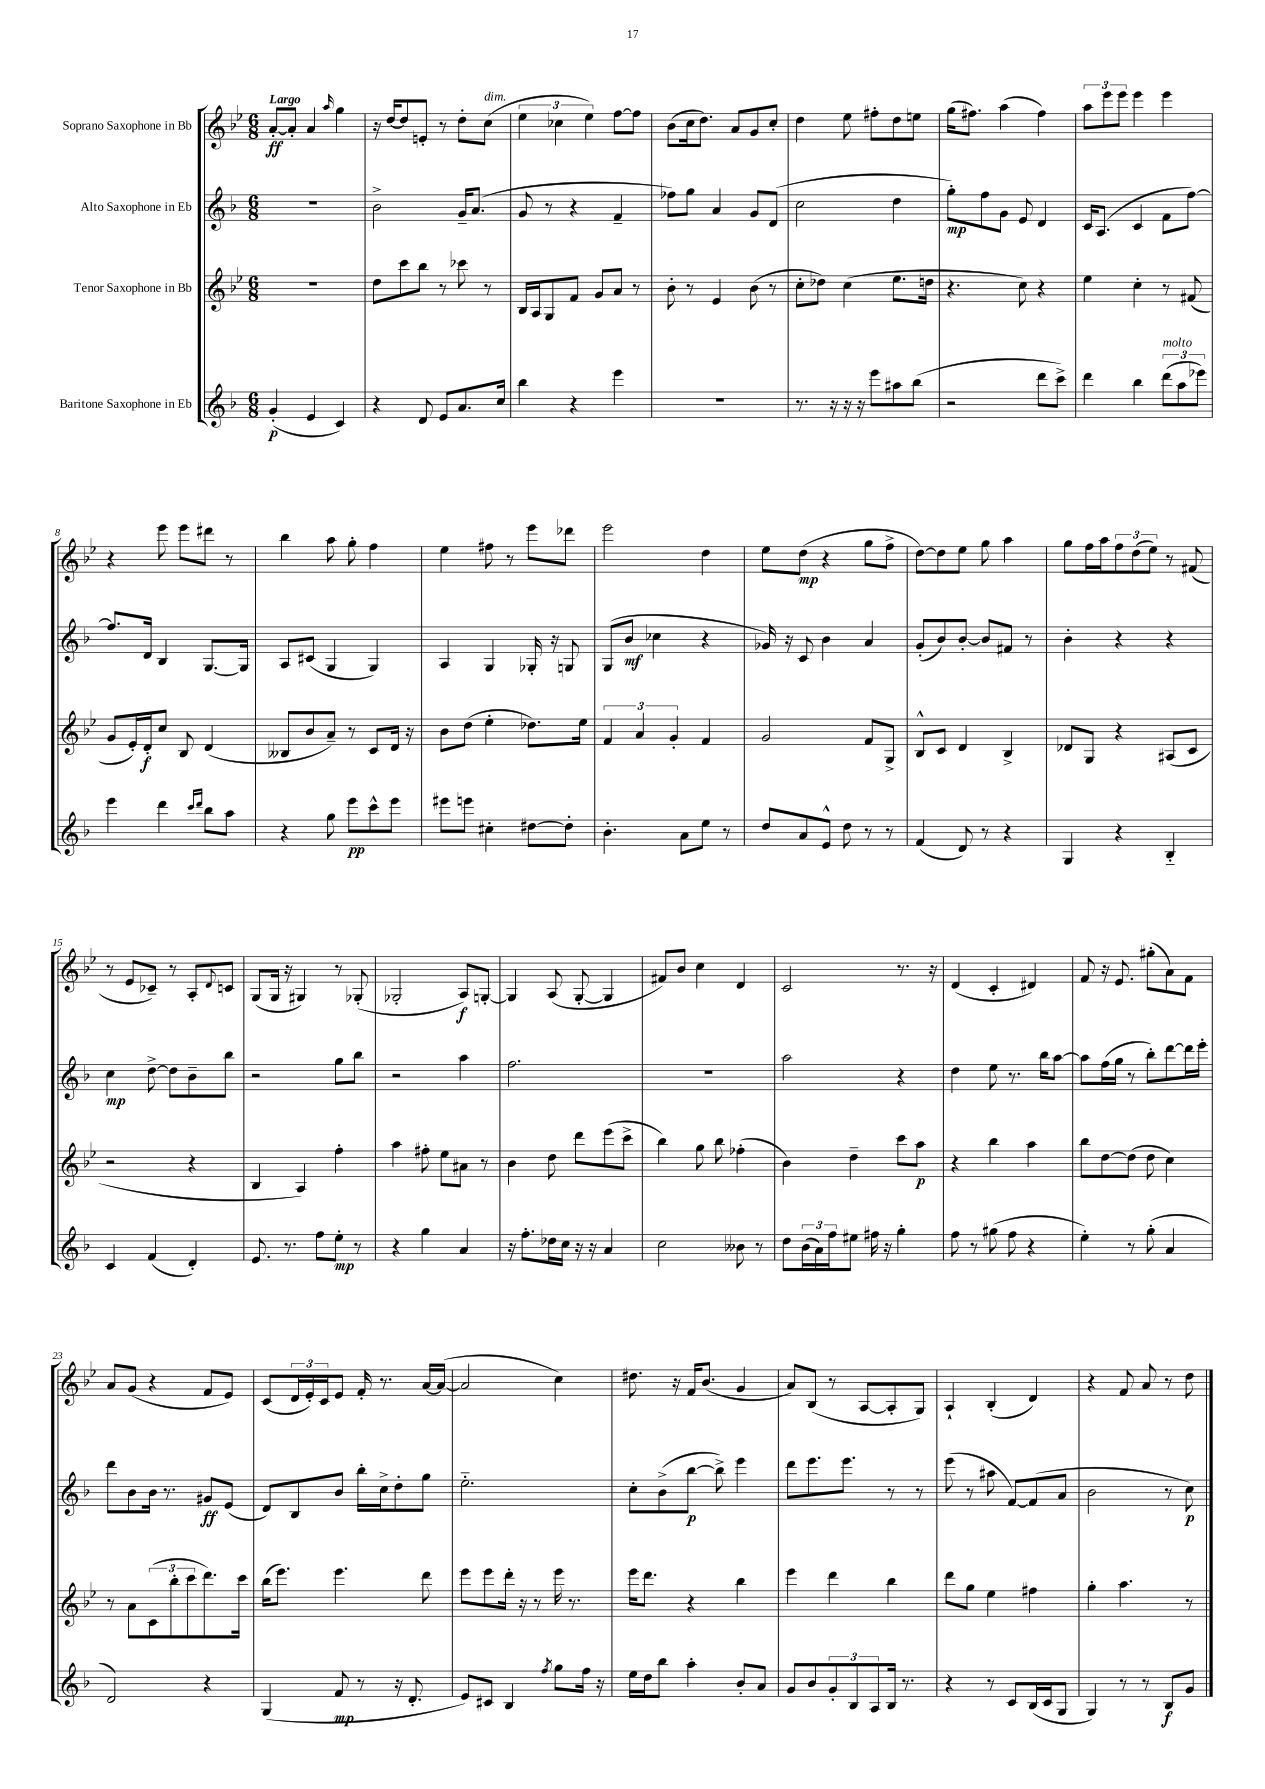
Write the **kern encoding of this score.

**kern	**kern	**kern	**kern
*staff4	*staff3	*staff2	*staff1
*clefG2	*clefG2	*clefG2	*clefG2
*k[b-]	*k[b-e-]	*k[b-]	*k[b-e-]
*M6/8	*M6/8	*M6/8	*M6/8
(4g'	2.r	2.r	[8a'
.	.	.	8a']
4e	.	.	4a
.	.	.	16qqaa
4c)	.	.	4gg
=	=	=	=
4r	8dd	2b-^	16r
.	.	.	[16dd
.	8ccc	.	8dd]
8d	8bb-	.	8e'
8e	8r	.	8r
8.a	8ccc-	16g~	8dd'
.	.	(8.a	.
.	8r	.	(8cc
16cc	.	.	.
=	=	=	=
4bb-	16B-	8g	6ee-
.	16A	.	.
.	8G	8r	.
.	.	.	6cc-
4r	8f	4r	.
.	.	.	6ee-)
.	8g	.	.
4eee	8a	4f~	[8ff
.	8r	.	8ff]
=	=	=	=
2.r	8b-'	8ff-)	(8b-
.	8r	8gg	16cc
.	.	.	8.dd)
.	4e-	4a	.
.	.	.	8a
.	(8b-	8g	8g
.	8r	(8d	8cc'
=	=	=	=
8.r	8cc'	2cc	4dd
.	8dd-)	.	.
16r	.	.	.
16r	(4cc	.	8ee-
16r	.	.	.
8eee	.	.	8ff#'
8aa#	8.ee-	4dd	8dd
(8bb-	.	.	8ee
.	16dd	.	.
=	=	=	=
2r	4.r	8gg')	(16gg
.	.	.	8.ff#)
.	.	8ff	.
.	.	8g	(4aa
.	8cc)	8e	.
8ddd	4r	4d	4ff#)
8ccc^)	.	.	.
=	=	=	=
4ddd	4ee-	16c	12aa
.	.	(8.A	.
.	.	.	12eee-
.	.	.	12eee-
4bb-	4cc'	4c	4eee-
(12ddd	8r	8f	4eee-
12aa	.	.	.
.	(8f#	[8ff)	.
12eee-)	.	.	.
=	=	=	=
4eee	8g	8.ff]	4r
.	16e-')	.	.
.	16d'	16d	.
4ddd	8cc	4B-	8eee-
.	8B-	.	8eee-
16qqccc	.	.	.
16qqddd	.	.	.
8bb-	(4d	[8.G	8ddd#
8aa	.	.	8r
.	.	16G]	.
=	=	=	=
4r	8B--	8A	4bb-
.	8b-	(8c#	.
8gg	8a~)	4G	8aa
8eee	8r	.	8gg'
8ccc^^	8c	4G)	4ff
8eee	16d	.	.
.	16r	.	.
=	=	=	=
8eee#	8b-	4A	4ee-
8eee	(8dd	.	.
4cc#'	4ee-'	4G	8ff#
.	.	.	8r
[8dd#	8.dd-)	16G-'	8eee-
.	.	16r	.
8dd#']	.	8G	8ddd-
.	16ee-	.	.
=	=	=	=
4.b-'	6f	(8G	2eee-
.	.	8b-	.
.	6a	.	.
.	.	4cc-	.
.	6g'	.	.
8a	.	.	.
8ee	4f	4r	4dd
8r	.	.	.
=	=	=	=
8dd	2g	16g-)	8ee-
.	.	16r	.
8a	.	8c	(8dd
8e^^	.	4b-	4r
8dd	.	.	.
8r	8f	4a	8gg
8r	8G^	.	8ff^
=	=	=	=
(4f	8B-^^	(8g'	[8dd)
.	8c	8b-)	8dd]
8d)	4d	[8b-'	8ee-
8r	.	8b-]	8gg
4r	4B-^	8f#	4aa
.	.	8r	.
=	=	=	=
4G	8d-	4b-'	8gg
.	8G	.	16ff
.	.	.	16aa
4r	4r	4r	12ff
.	.	.	(12dd
.	.	.	12ee-)
4B-'~	(8A#	4r	8r
.	8c	.	(8f#
=	=	=	=
4c	2r	4cc	8r
.	.	.	8e-
(4f	.	[8dd^	8c-~)
.	.	8dd]	8r
4d')	4r	8b-~	8A'
.	.	.	8qqd
.	.	8bb-	8c
=	=	=	=
8.e	4B-	2r	(8G
.	.	.	16G
8.r	.	.	16r
.	4A)	.	4G#)
8ff	.	.	.
8ee'	4ff'	8gg	8r
8r	.	8bb-	(8G-'
=	=	=	=
4r	4aa	2r	2G-'
4gg	8ff#'	.	.
.	8ee-	.	.
4a	8a#	4aa	8A)
.	8r	.	[8G'
=	=	=	=
16r	4b-	2.ff	4G]
8.ff'	.	.	.
16dd-	8dd	.	(8A
16cc	.	.	.
16r	8ddd	.	[8G'
16r	.	.	.
4a	(8eee-	.	4G]
.	8ccc^	.	.
=	=	=	=
2cc	4bb-)	2.r	8f#)
.	.	.	8b-
.	8gg	.	4cc
.	8bb-	.	.
8b--	(4ff-'	.	4d
8r	.	.	.
=	=	=	=
8dd	4b-)	2aa	2c
(24b-	.	.	.
24a)	.	.	.
24ff	.	.	.
8ee#	4dd~	.	.
16ff#	.	.	.
16r	.	.	.
4gg'	8ccc	4r	8.r
.	8aa	.	.
.	.	.	16r
=	=	=	=
8ff	4r	4dd	(4d
8r	.	.	.
(8gg#	4bb-	8ee	4c'
8ff	.	8.r	.
4r	4aa	.	4d#)
.	.	16bb-	.
.	.	[8aa	.
=	=	=	=
4ee')	8bb-	8aa]	8f
.	[8dd	(16ff	16r
.	.	16gg	8.e-
8r	(8dd]	8r	.
(8gg'	8dd	8bb-')	(8gg#'
4a	4cc)	[8ddd	8a)
.	.	16ddd]	8f
.	.	16eee'	.
=	=	=	=
2d)	8r	8ddd	8a
.	8a	8b-	(8g
.	(12c	16b-	4r
.	.	8.r	.
.	12bb-'	.	.
.	12ccc	.	.
4r	8.ddd)	8g#	8f
.	.	(8e	8e-)
.	16ccc	.	.
=	=	=	=
(4G	(16bb-	8d)	(8c
.	8.eee-)	.	.
.	.	8B-	24d
.	.	.	24e-')
.	.	.	24c
8f	4.eee-	8b-	8e-
8r	.	16bb-'	16f'
.	.	16cc^	8.r
16r	.	8dd'	.
8.d'	.	.	.
.	8ddd	8gg	[16a
.	.	.	(16a_
=	=	=	=
8e)	8eee-	2.ee'~	2a]
8c#	8eee-	.	.
4B-	16ddd'	.	.
.	16r	.	.
.	8r	.	.
8qff	.	.	.
8gg	16eee-	.	4cc)
.	8.r	.	.
16ff	.	.	.
16r	.	.	.
=	=	=	=
16ee	16eee-	8cc'	8.dd#
16dd	8.ddd	.	.
8bb-	.	(8b-^	.
.	.	.	16r
4aa'	4r	[8bb-	16f
.	.	.	(8.b-
.	.	8bb-^])	.
8b-'	4bb-	4eee	4g
8a	.	.	.
=	=	=	=
8g	4eee-	8ddd	8a)
8b-	.	8.eee	(8B-
12g'	4ddd	.	8r
.	.	8.eee	.
12B-	.	.	.
.	.	.	[8A
12A	.	.	.
16B-	4bb-	8r	8A']
8.r	.	.	.
.	.	8r	8G)
=	=	=	=
4r	8ddd	(8eee	4A`
.	8gg	8r	.
8r	4ee-	8aa#	(4B-'
8c	.	[8f)	.
(16B-	4ff#	(8f]	4d)
16c	.	.	.
8G	.	8a	.
=	=	=	=
4G)	4gg'	2b-	4r
8r	4.aa	.	8f
8r	.	.	8a
8B-	.	8r	8r
8g	8r	8cc)	8dd
==	==	==	==
*-	*-	*-	*-
